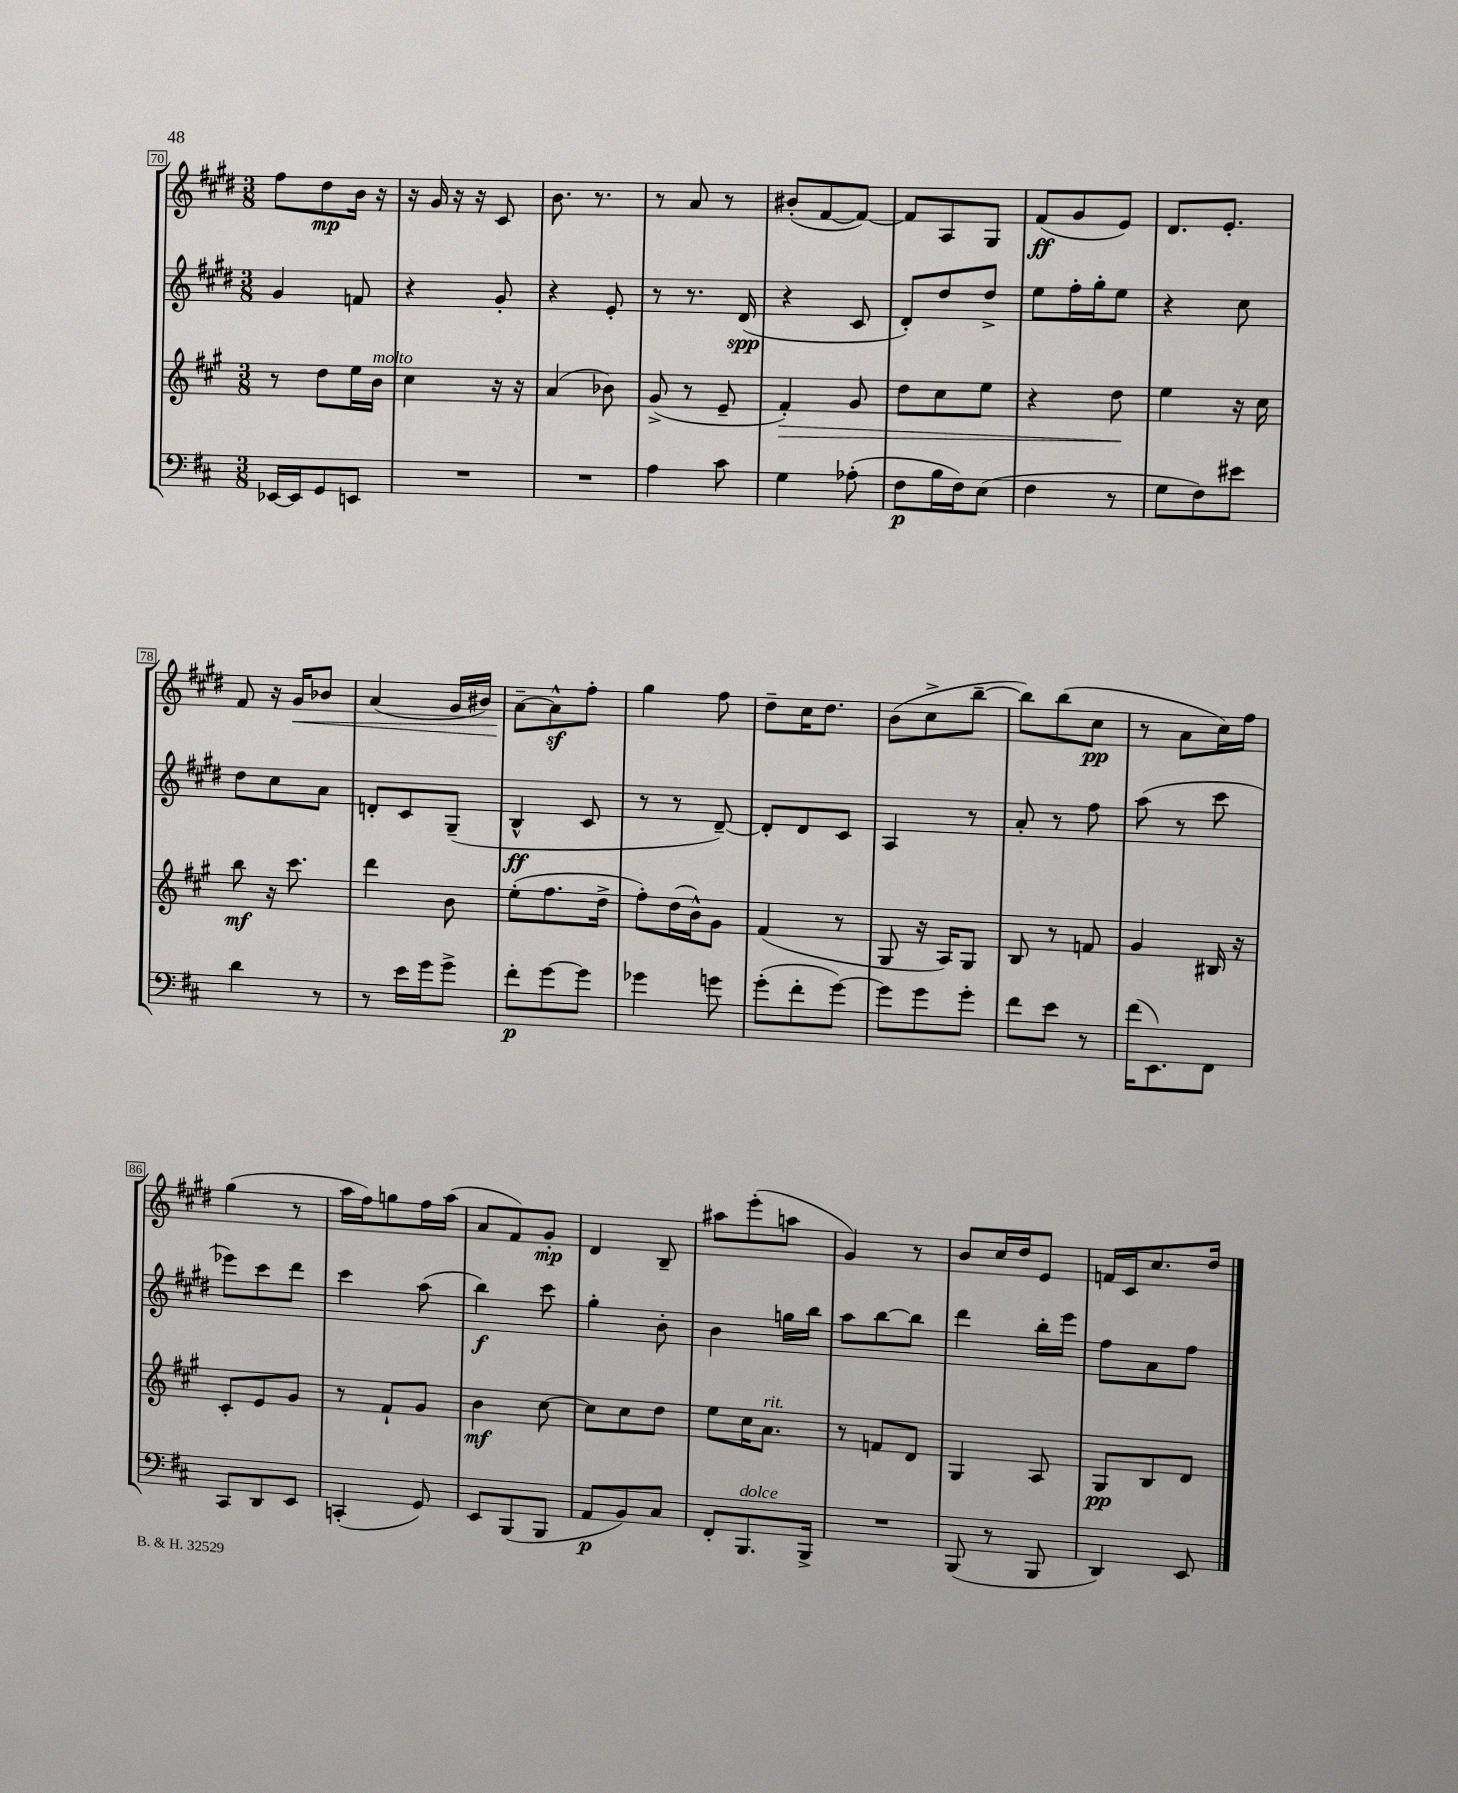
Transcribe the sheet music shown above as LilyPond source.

<<
\new StaffGroup <<
\new Staff = "s0" {
    \clef treble \key e \major \numericTimeSignature \time 3/8
    fis''8 dis''8\mp b'16 r16 |
    r16 gis'16 r16 r16 cis'8 |
    b'8. r8. |
    r8 a'8 r8 |
    bis'8-.( fis'8~ fis'8~) |
    fis'8 a8 gis8 |
    fis'8\ff( gis'8 e'8) |
    dis'8. e'8.-. |
    fis'8 r16 gis'16\< bes'8 |
    a'4( gis'16 bis'16) |
    a'8~--\! a'8-^\sf fis''8-. |
    gis''4 fis''8 |
    dis''8-- cis''16 dis''8. |
    b'8( cis''8-> b''8~-- |
    b''8) b''8( cis''8\pp |
    r8 a'8 cis''16) fis''16 |
    gis''4( r8 |
    a''16 fis''16) g''8 fis''16 a''16( |
    a'8 fis'8) gis'8-.\mp |
    dis'4 b8-- |
    ais''8 e'''8-.( a''8 |
    gis'4) r8 |
    b'8 cis''16 dis''16 e'8 |
    f'16 cis'16 cis''8. dis''16 \bar "|." |
}
\new Staff = "s1" {
    \clef treble \key e \major \numericTimeSignature \time 3/8
    gis'4 f'8 |
    r4 gis'8-. |
    r4 e'8-. |
    r8 r8. dis'16\spp( |
    r4 cis'8 |
    dis'8-.) dis''8 dis''8-> |
    e''8 fis''16-. gis''16-. e''8 |
    r4 cis''8 |
    dis''8 cis''8 a'8 |
    d'8-. cis'8 gis8--( |
    b4-^\ff cis'8 |
    r8 r8 dis'8~--) |
    dis'8-. dis'8 cis'8 |
    a4 r8 |
    a'8-. r8 fis''8 |
    a''8( r8 cis'''8 |
    ees'''8) cis'''8 dis'''8 |
    cis'''4 a''8( |
    b''4\f) cis'''8 |
    gis''4-. b'8-. |
    b'4 g''16 b''16 |
    a''8 b''8~ b''8 |
    dis'''4 b''16-. e'''16 |
    fis''8 a'8 fis''8 \bar "|." |
}
\new Staff = "s2" {
    \clef treble \key a \major \numericTimeSignature \time 3/8
    r8 d''8 e''16 b'16^\markup { \italic "molto" } |
    cis''4 r16 r16 |
    a'4( bes'8) |
    gis'8->( r8 e'8-- |
    fis'4-.\>) gis'8 |
    d''8 cis''8 e''8 |
    r4 d''8\! |
    e''4 r16 cis''16 |
    b''8\mf r16 cis'''8. |
    d'''4 b'8 |
    e''8-.( fis''8. d''16-> |
    fis''8-.) d''16( b'16-^) gis'8 |
    fis'4( r8 |
    gis8 r16 a16) gis8 |
    b8 r8 f'8 |
    gis'4 bis16 r16 |
    cis'8-. e'8 gis'8 |
    r8 fis'8-! gis'8 |
    b'4\mf cis''8~ |
    cis''8 cis''8 d''8 |
    e''8 cis''16 a'8.^\markup { \italic "rit." } |
    r8 f'8 d'8 |
    gis4 a8 |
    gis8\pp b8 d'8 \bar "|." |
}
\new Staff = "s3" {
    \clef bass \key d \major \numericTimeSignature \time 3/8
    ees,16~ ees,16 g,8 e,8 |
    R4. |
    R4. |
    a4 cis'8 |
    g4 aes8-.( |
    fis8\p b16 fis16) e8( |
    fis4 r8 |
    g8 fis8) eis'8 |
    d'4 r8 |
    r8 e'16 g'16 g'8-> |
    fis'8-.\p g'8~ g'8 |
    ges'4 g'8 |
    g'8-.( fis'8-. g'8~) |
    g'8 g'8 g'8-. |
    fis'8 e'8 r8 |
    fis'16( e,8.) fis,8 |
    cis,8 d,8 e,8 |
    c,4-.( g,8) |
    e,8 b,,8( b,,8 |
    a,8\p b,8) cis8 |
    fis,8-. b,,8.^\markup { \italic "dolce" } b,,16-> |
    R4. |
    b,,8( r8 b,,8 |
    d,4) e,8 \bar "|." |
}
>>
>>
\layout { \context { \Score currentBarNumber = #70 \override BarNumber.stencil = #(make-stencil-boxer 0.1 0.3 ly:text-interface::print) } }
